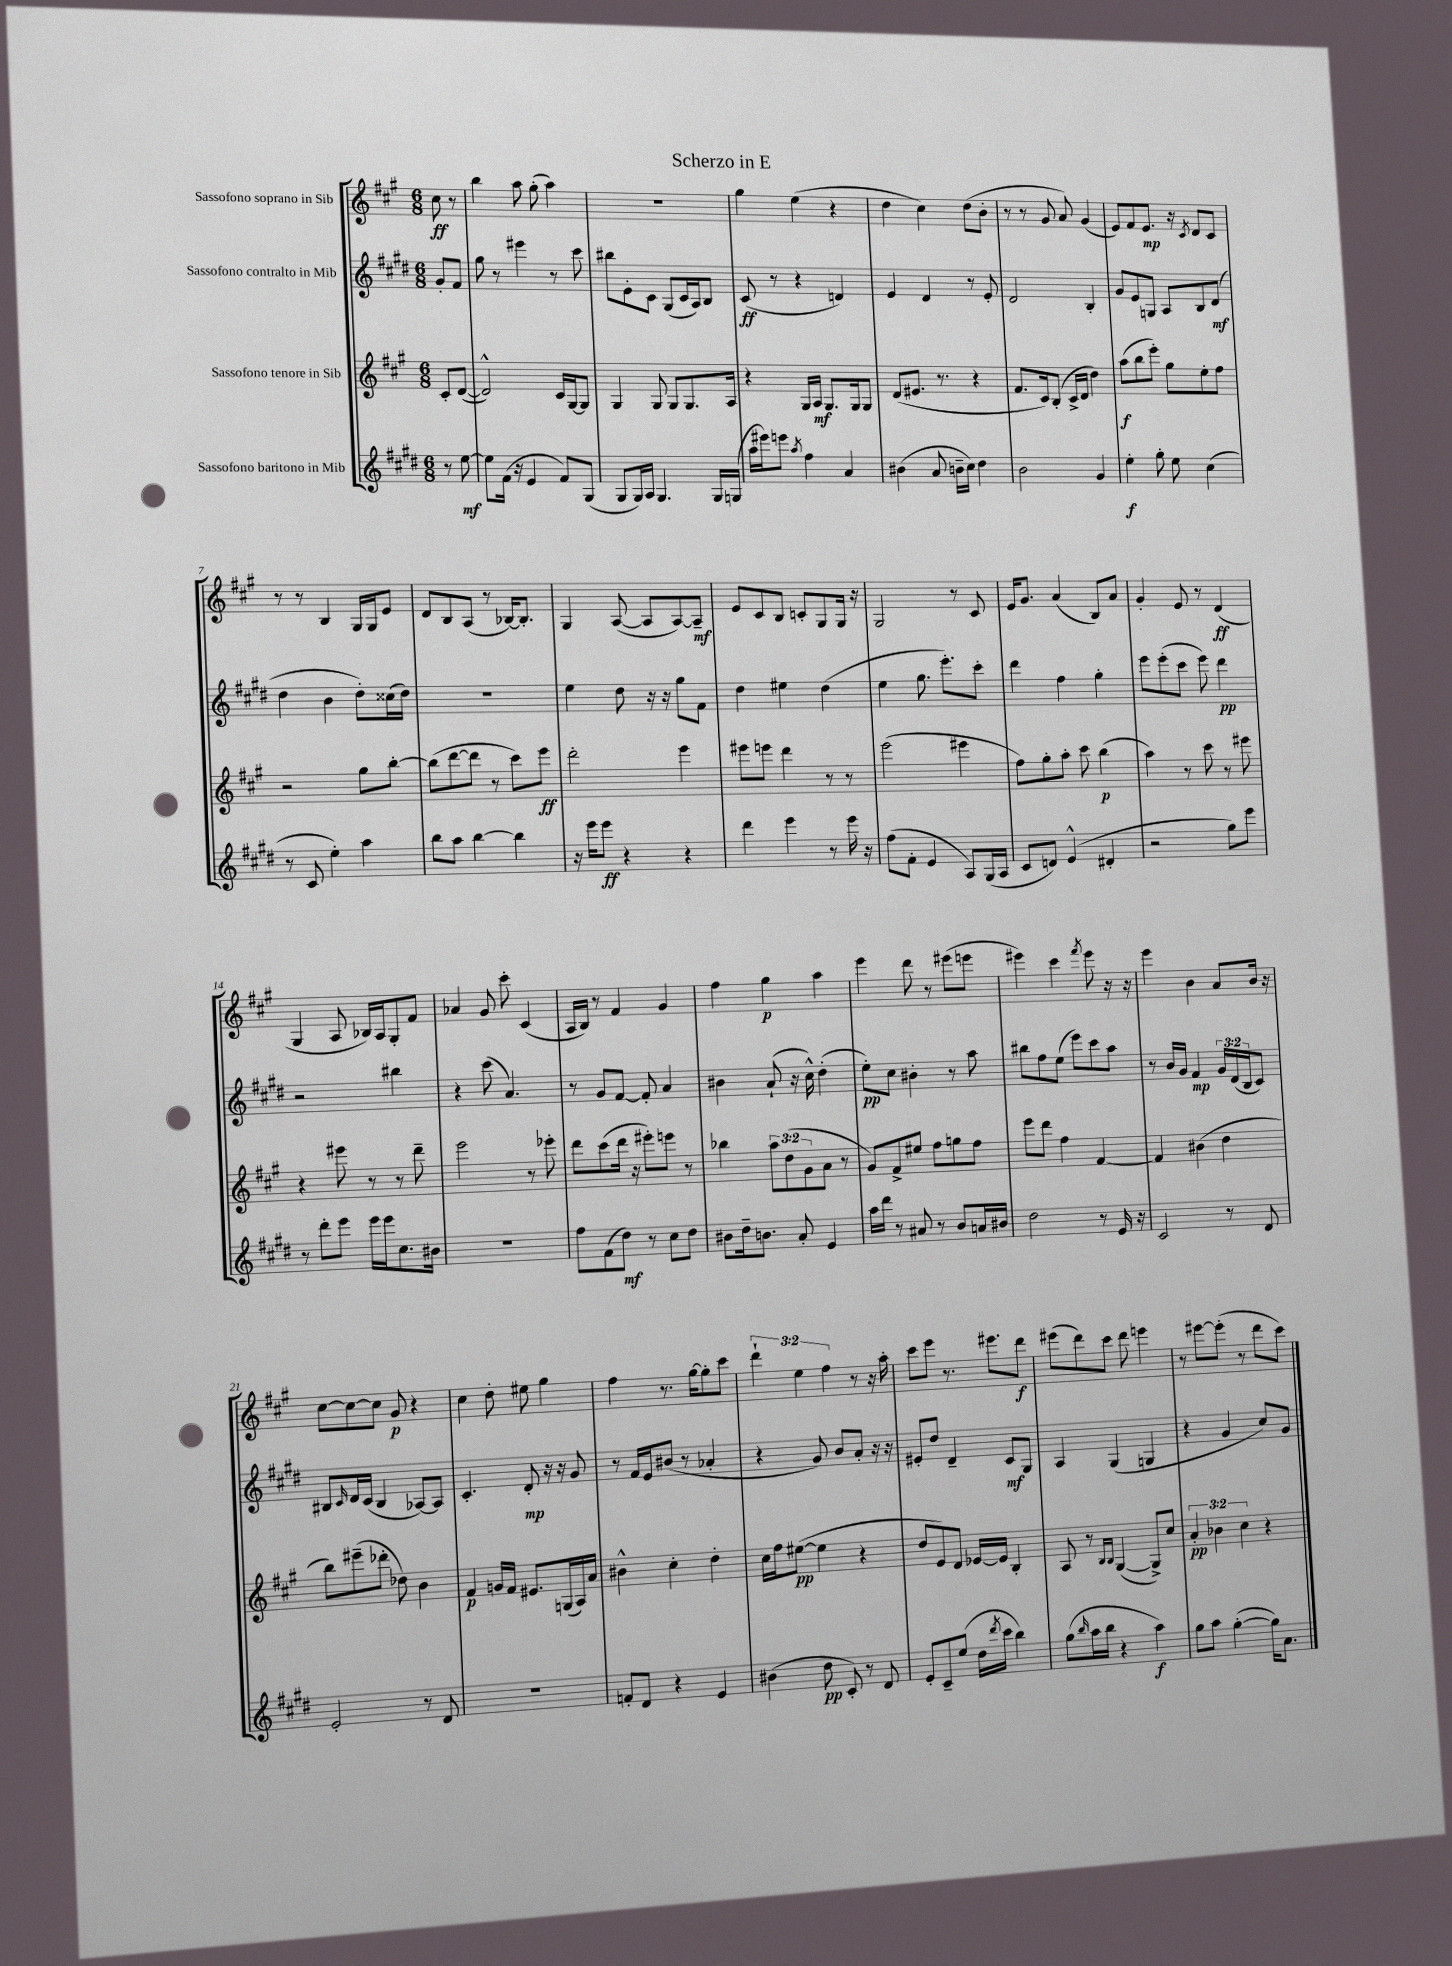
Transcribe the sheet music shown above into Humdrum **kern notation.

**kern	**dynam	**kern	**dynam	**kern	**dynam	**kern	**dynam
*part4	*part4	*part3	*part3	*part2	*part2	*part1	*part1
*staff4	*staff4	*staff3	*staff3	*staff2	*staff2	*staff1	*staff1
*I"Sassofono baritono in Mib	*	*I"Sassofono tenore in Sib	*	*I"Sassofono contralto in Mib	*	*I"Sassofono soprano in Sib	*
*clefG2	*	*clefG2	*	*clefG2	*	*clefG2	*
*k[f#c#g#d#]	*	*k[f#c#g#]	*	*k[f#c#g#d#]	*	*k[f#c#g#]	*
*M6/8	*	*M6/8	*	*M6/8	*	*M6/8	*
=	=	=	=	=	=	=	=
8r	.	8c#'/L	.	8g#'/L	.	8cc#\	ff
[8ee\	mf	([8d/J	.	8f#/J	.	8r	.
=1	=1	=1	=1	=1	=1	=1	=1
8ee\L]	.	2d^^/])	.	8gg#\	.	4bb\	.
(16f#\Jk	.	.	.	8r	.	.	.
16r	.	.	.	.	.	.	.
4e/	.	.	.	4eee#X\	.	8aa\	.
.	.	.	.	.	.	(8gg#'\	.
8f#/L)	.	16c#/LL	.	8r	.	4aa\)	.
.	.	[16G#/J	.	.	.	.	.
(8G#/J	.	8G#/J]	.	8ccc#\	.	.	.
=2	=2	=2	=2	=2	=2	=2	=2
8G#/L	.	4G#/	.	8bb#X\L	.	2.r	.
16G#/L)	.	.	.	8e'\	.	.	.
16A/JJ	.	.	.	.	.	.	.
4.G#/	.	8G#/	.	8c#\J	.	.	.
.	.	8G#/L	.	(8G#/L	.	.	.
.	.	8.G#/	.	16c#/L	.	.	.
.	.	.	.	16A/J)	.	.	.
16G#/LL	.	.	.	8B/J	.	.	.
(16Gn/JJ	.	16A/Jk	.	.	.	.	.
=3	=3	=3	=3	=3	=3	=3	=3
16aa\LL	.	4r	.	(8c#/	ff	4gg#\	.
16eee#X\J)	.	.	.	.	.	.	.
8eeen\J	.	.	.	8r	.	.	.
8qaa/	.	.	.	.	.	.	.
4ff#\	.	16G#/LL	.	4r	.	(4ee\	.
.	.	16A/JJ	mf	.	.	.	.
.	.	8.G#/L	.	.	.	.	.
4a/	.	.	.	4dn/)	.	4r	.
.	.	16G#/k	.	.	.	.	.
.	.	8G#/J	.	.	.	.	.
=4	=4	=4	=4	=4	=4	=4	=4
(4b#X\	.	(8d/L	.	4e/	.	4dd\	.
.	.	8.e#X/J	.	.	.	.	.
8a/	.	.	.	4d#/	.	4cc#\)	.
.	.	8.r	.	.	.	.	.
16bn~\LL	.	.	.	.	.	.	.
16cc#\JJ)	.	.	.	.	.	.	.
4dd#\	.	4r	.	8r	.	(8dd\L	.
.	.	.	.	8e'/	.	8b'\J	.
=5	=5	=5	=5	=5	=5	=5	=5
2b\	.	8.f#/L	.	2d#/	.	8r	.
.	.	.	.	.	.	8r	.
.	.	16c#/k)	.	.	.	.	.
.	.	(8B'/J	.	.	.	8g#/	.
.	.	16c#^/LL	.	.	.	8a/)	.
.	.	16d/JJ	.	.	.	.	.
4g#/	.	4dd\)	.	4B'/	.	(4g#/	.
=6	=6	=6	=6	=6	=6	=6	=6
4ee'\	f	(8aa\L	f	8g#/L	.	8e/L)	.
.	.	8bb\	.	8e/	.	8f#/	.
8gg#'\	.	8eee'\J)	.	8Gn/J	.	8.e/J	mp
8ee\	.	8gg#\L	.	8A/L	.	.	.
.	.	.	.	.	.	16r	.
.	.	.	.	.	.	8qc#/	.
(4cc#\	.	8ee'\	.	8B/	.	8d/L	.
.	.	8ff#\J	.	(8d#/J	mf	8c#/J	.
!!LO:LB:g=z
=7	=7	=7	=7	=7	=7	=7	=7
8r	.	2r	.	4dd#\	.	8r	.
8c#/	.	.	.	.	.	8r	.
4ee'\)	.	.	.	4b\	.	4B/	.
4aa\	.	8gg#\L	.	8dd#'\L)	.	16G#/LL	.
.	.	.	.	.	.	16G#/J	.
.	.	[8bb'\J	.	(16cc##X\L	.	8e/J	.
.	.	.	.	16dd#\JJ)	.	.	.
=8	=8	=8	=8	=8	=8	=8	=8
8bb\L	.	(8bb\L]	.	2.r	.	8d/L	.
8aa\J	.	[8ddd\	.	.	.	8B/	.
[4bb\	.	8ddd\J]	.	.	.	(8A/J	.
.	.	8r	.	.	.	8r	.
4bb\]	.	8ccc#\L)	.	.	.	[16B-X/KL)	.
.	.	.	.	.	.	8.B-'/J]	.
.	.	8eee\J	ff	.	.	.	.
=9	=9	=9	=9	=9	=9	=9	=9
16r	.	2ddd'\	.	4ee\	.	4G#/	.
16eee\KL	.	.	.	.	.	.	.
8eee\J	ff	.	.	.	.	.	.
4r	.	.	.	8dd#\	.	([8A/	.
.	.	.	.	16r	.	8A/L]	.
.	.	.	.	16r	.	.	.
4r	.	4eee\	.	8gg#\L	.	[8A/)	.
.	.	.	.	8f#\J	.	8A~/J]	mf
=10	=10	=10	=10	=10	=10	=10	=10
4ddd#\	.	8eee#X\L	.	4dd#\	.	8e/L	.
.	.	8eeen\J	.	.	.	8c#/	.
4eee\	.	4ddd\	.	4ee#X\	.	8B/J	.
.	.	.	.	.	.	8cn'/L	.
8r	.	8r	.	(4dd#\	.	8G#/	.
16eee\	.	8r	.	.	.	16G#/Jk	.
16r	.	.	.	.	.	16r	.
=11	=11	=11	=11	=11	=11	=11	=11
(8ff#\L	.	(2eee\	.	4ee\	.	2G#/	.
8f#'\J	.	.	.	.	.	.	.
4e/	.	.	.	8.gg#\	.	.	.
.	.	.	.	8.eee'\L)	.	.	.
8A/L)	.	4eee#X\	.	.	.	8r	.
(16G#/L	.	.	.	8ccc#'\J	.	8c#/	.
16A/JJ	.	.	.	.	.	.	.
=12	=12	=12	=12	=12	=12	=12	=12
8c#/L	.	8ff#\L)	.	4ddd#\	.	16e/KL	.
.	.	.	.	.	.	8.g#/J	.
8dn/J)	.	8gg#'\	.	.	.	.	.
(4e^^/	.	8aa'\J	.	4ff#\	.	(4a/	.
.	.	8ccc#\	.	.	.	.	.
4d#X'/	.	(4bb\	p	4gg#'\	.	8B/L)	.
.	.	.	.	.	.	8a/J	.
=13	=13	=13	=13	=13	=13	=13	=13
2r	.	4aa\)	.	8eee\L	.	4g#'/	.
.	.	.	.	(8eee'\	.	.	.
.	.	8r	.	8ccc#\J	.	8e/	.
.	.	8ccc#\	.	8eee\)	.	8r	.
8gg#\L)	.	8r	.	4ddd#\	pp	(4d/	ff
8eee\J	.	8eee#X\	.	.	.	.	.
!!LO:LB:g=z
=14	=14	=14	=14	=14	=14	=14	=14
8r	.	4r	.	2r	.	4G#/	.
8ddd#'\L	.	.	.	.	.	.	.
8eee\J	.	8eee#X\	.	.	.	8A/	.
16eee\LL	.	8r	.	.	.	16B-X/LL)	.
16eee\J	.	.	.	.	.	16A/J	.
8.cc#\	.	8r	.	4bb#X\	.	8G#'/	.
.	.	8ddd~\	.	.	.	8f#/J	.
16b#X\Jk	.	.	.	.	.	.	.
=15	=15	=15	=15	=15	=15	=15	=15
2.r	.	2eee\	.	4r	.	4a-X/	.
.	.	.	.	(8ccc#\	.	8g#/	.
.	.	.	.	4.a/)	.	8ccc#'\	.
.	.	8r	.	.	.	(4c#/	.
.	.	8eee-X'\	.	.	.	.	.
=16	=16	=16	=16	=16	=16	=16	=16
8ff#\L	.	8ddd\L	.	8r	.	16A/LL	.
.	.	.	.	.	.	16B/JJ)	.
(8f#\	.	(8ccc#\	.	8g#/L	.	8r	.
8dd#\J)	mf	16ddd\Jk	.	[8f#/J	.	4f#/	.
.	.	16r	.	.	.	.	.
8r	.	8eee#X'\L)	.	8f#'/]	.	.	.
8cc#\L	.	8eeen\J	.	4a/	.	4g#/	.
8dd#\J	.	8r	.	.	.	.	.
=17	=17	=17	=17	=17	=17	=17	=17
8b#X\L	.	4bb-X\	.	4b#X\	.	4ff#\	.
16dd#~\k	.	.	.	.	.	.	.
8.bn\J	.	.	.	.	.	.	.
.	.	12aa\L	.	(8a`/	.	4gg#\	p
.	.	(12dd\	.	.	.	.	.
8a'/	.	.	.	16r	.	.	.
.	.	12g#\	.	.	.	.	.
.	.	.	.	16cc#^^\)	.	.	.
4e/	.	8a\J	.	(4dd#'\	.	4aa\	.
.	.	8r	.	.	.	.	.
=18	=18	=18	=18	=18	=18	=18	=18
16aa\LL	.	8g#/L)	.	8ee'\L)	pp	4eee\	.
16ddd#\JJ	.	.	.	.	.	.	.
8r	.	8f#^/	.	8cc#\J	.	.	.
8a#X/	.	8ee#X/J	.	4b#X'\	.	8ddd\	.
8r	.	8ff#\L	.	.	.	8r	.
8b/L	.	8ggn\	.	8r	.	(8eee#X\L	.
16an/L	.	8ff#\J	.	8aa\	.	8eeen\J	.
16b#X/JJ	.	.	.	.	.	.	.
=19	=19	=19	=19	=19	=19	=19	=19
2dd#\	.	8eee\L	.	8bb#X\L	.	4eee#X\)	.
.	.	8ddd\J	.	8ff#\	.	.	.
.	.	4ff#\	.	(8ee\J	.	4ccc#\	.
.	.	.	.	8eee\L)	.	.	.
.	.	.	.	.	.	8qfff#/	.
8r	.	[4f#/	.	8ccc#\	.	8eee#\	.
16e/	.	.	.	8aa\J	.	16r	.
16r	.	.	.	.	.	16r	.
=20	=20	=20	=20	=20	=20	=20	=20
2c#/	.	4f#/]	.	8r	.	4eee\	.
.	.	.	.	16b/LL	.	.	.
.	.	.	.	16g#/JJ	.	.	.
.	.	(4b#X\	.	4f#/	mp	4b\	.
8r	.	4dd\	.	24g#/LL	.	8a/L	.
.	.	.	.	(24d#/	.	.	.
.	.	.	.	24B/J	.	.	.
8d#/	.	.	.	8c#/J)	.	16b/Jk	.
.	.	.	.	.	.	16r	.
!!LO:LB:g=z
=21	=21	=21	=21	=21	=21	=21	=21
2e'/	.	8bb\L)	.	8B#X/L	.	[8cc#\L	.
.	.	.	.	16qqc#/	.	.	.
.	.	(8eee#X~\	.	16d#/L	.	8cc#\_	.
.	.	.	.	(16c#/JJ	.	.	.
.	.	8ddd-X'\J	.	4B#/	.	8cc#\J]	.
.	.	8dd-X\)	.	.	.	8g#/	p
8r	.	4b\	.	[8A-X/L)	.	4r	.
8d#/	.	.	.	8A-/J]	.	.	.
=22	=22	=22	=22	=22	=22	=22	=22
2.r	.	4f#/	p	4.c#'/	.	4cc#\	.
.	.	16gn/LL	.	.	.	8dd'\	.
.	.	16f#/JJ	.	.	.	.	.
.	.	8.e#X/L	.	8d#'/	mp	8ee#X\	.
.	.	.	.	16r	.	4gg#\	.
.	.	(16Gn/L	.	16r	.	.	.
.	.	16A/)	.	8g#/	.	.	.
.	.	16a/JJ	.	.	.	.	.
=23	=23	=23	=23	=23	=23	=23	=23
8fn'/L	.	4b#X^^\	.	8r	.	4ff#\	.
8d#/J	.	.	.	16f#/LL	.	.	.
.	.	.	.	16e/J	.	.	.
4r	.	4cc#'\	.	(8b#X/J	.	8.r	.
.	.	.	.	8r	.	.	.
.	.	.	.	.	.	[16gg#\KL	.
4e/	.	4dd'\	.	4a-X'/	.	8gg#'\]	.
.	.	.	.	.	.	8ccc#\J	.
=24	=24	=24	=24	=24	=24	=24	=24
(4b#X\	.	16cc#\LL	.	4r	.	6ddd`\	.
.	.	16ff#\J	.	.	.	.	.
.	.	([8ee#X\J	pp	.	.	.	.
.	.	.	.	.	.	6ee\	.
8dd#\	pp	4ee#\]	.	8g#/)	.	.	.
.	.	.	.	.	.	6ff#\	.
8c#'/)	.	.	.	8b/L	.	.	.
8r	.	4r	.	8a'/J	.	8r	.
8d#/	.	.	.	16r	.	16r	.
.	.	.	.	16r	.	16aa'\	.
=25	=25	=25	=25	=25	=25	=25	=25
8e'/L	.	8dd/L	.	8e#X'/L	.	8ccc#\L	.
8c#~/	.	8e/)	.	8dd#/J	.	8eee\J	.
(8ee/J	.	8d/J	.	4d#~/	.	8.r	.
16dd#\LL	.	[16e-X/LL	.	.	.	.	.
8qddd#/	.	.	.	.	.	.	.
16ccc#\JJ	.	16e-/JJ]	.	.	.	8.eee#X\L	.
4bb\)	.	4B'/	.	8c#/L	mf	.	.
.	.	.	.	8G#/J	.	8ddd\J	f
=26	=26	=26	=26	=26	=26	=26	=26
(8gg#\L	.	8A/	.	4A/	.	(8eee#X\L	.
16qqbb/	.	.	.	.	.	.	.
16aa\L	.	8r	.	.	.	8ddd\)	.
16bb\JJ	.	.	.	.	.	.	.
.	.	16qqB/LL	.	.	.	.	.
.	.	16qqB/JJ	.	.	.	.	.
4r	.	([4G#/	.	(4G#/	.	8ccc#\J	.
.	.	.	.	.	.	8ddd\	.
4aa\)	f	8G#^/L])	.	4Gn/	.	4eeen\	.
.	.	8cc#/J	.	.	.	.	.
=27	=27	=27	=27	=27	=27	=27	=27
8gg#\L	.	6a'/	pp	4r	.	8r	.
8aa\J	.	.	.	.	.	[8eee#X\L	.
.	.	6b-X\	.	.	.	.	.
([4gg#'\	.	.	.	4g#/	.	(8eee#'\J]	.
.	.	6cc#\	.	.	.	.	.
.	.	.	.	.	.	8r	.
16gg#\KL])	.	4r	.	8cc#/L)	.	8ddd\L	.
8.a\J	.	.	.	.	.	.	.
.	.	.	.	8g#/J	.	8ccc#\J)	.
==	==	==	==	==	==	==	==
*-	*-	*-	*-	*-	*-	*-	*-
